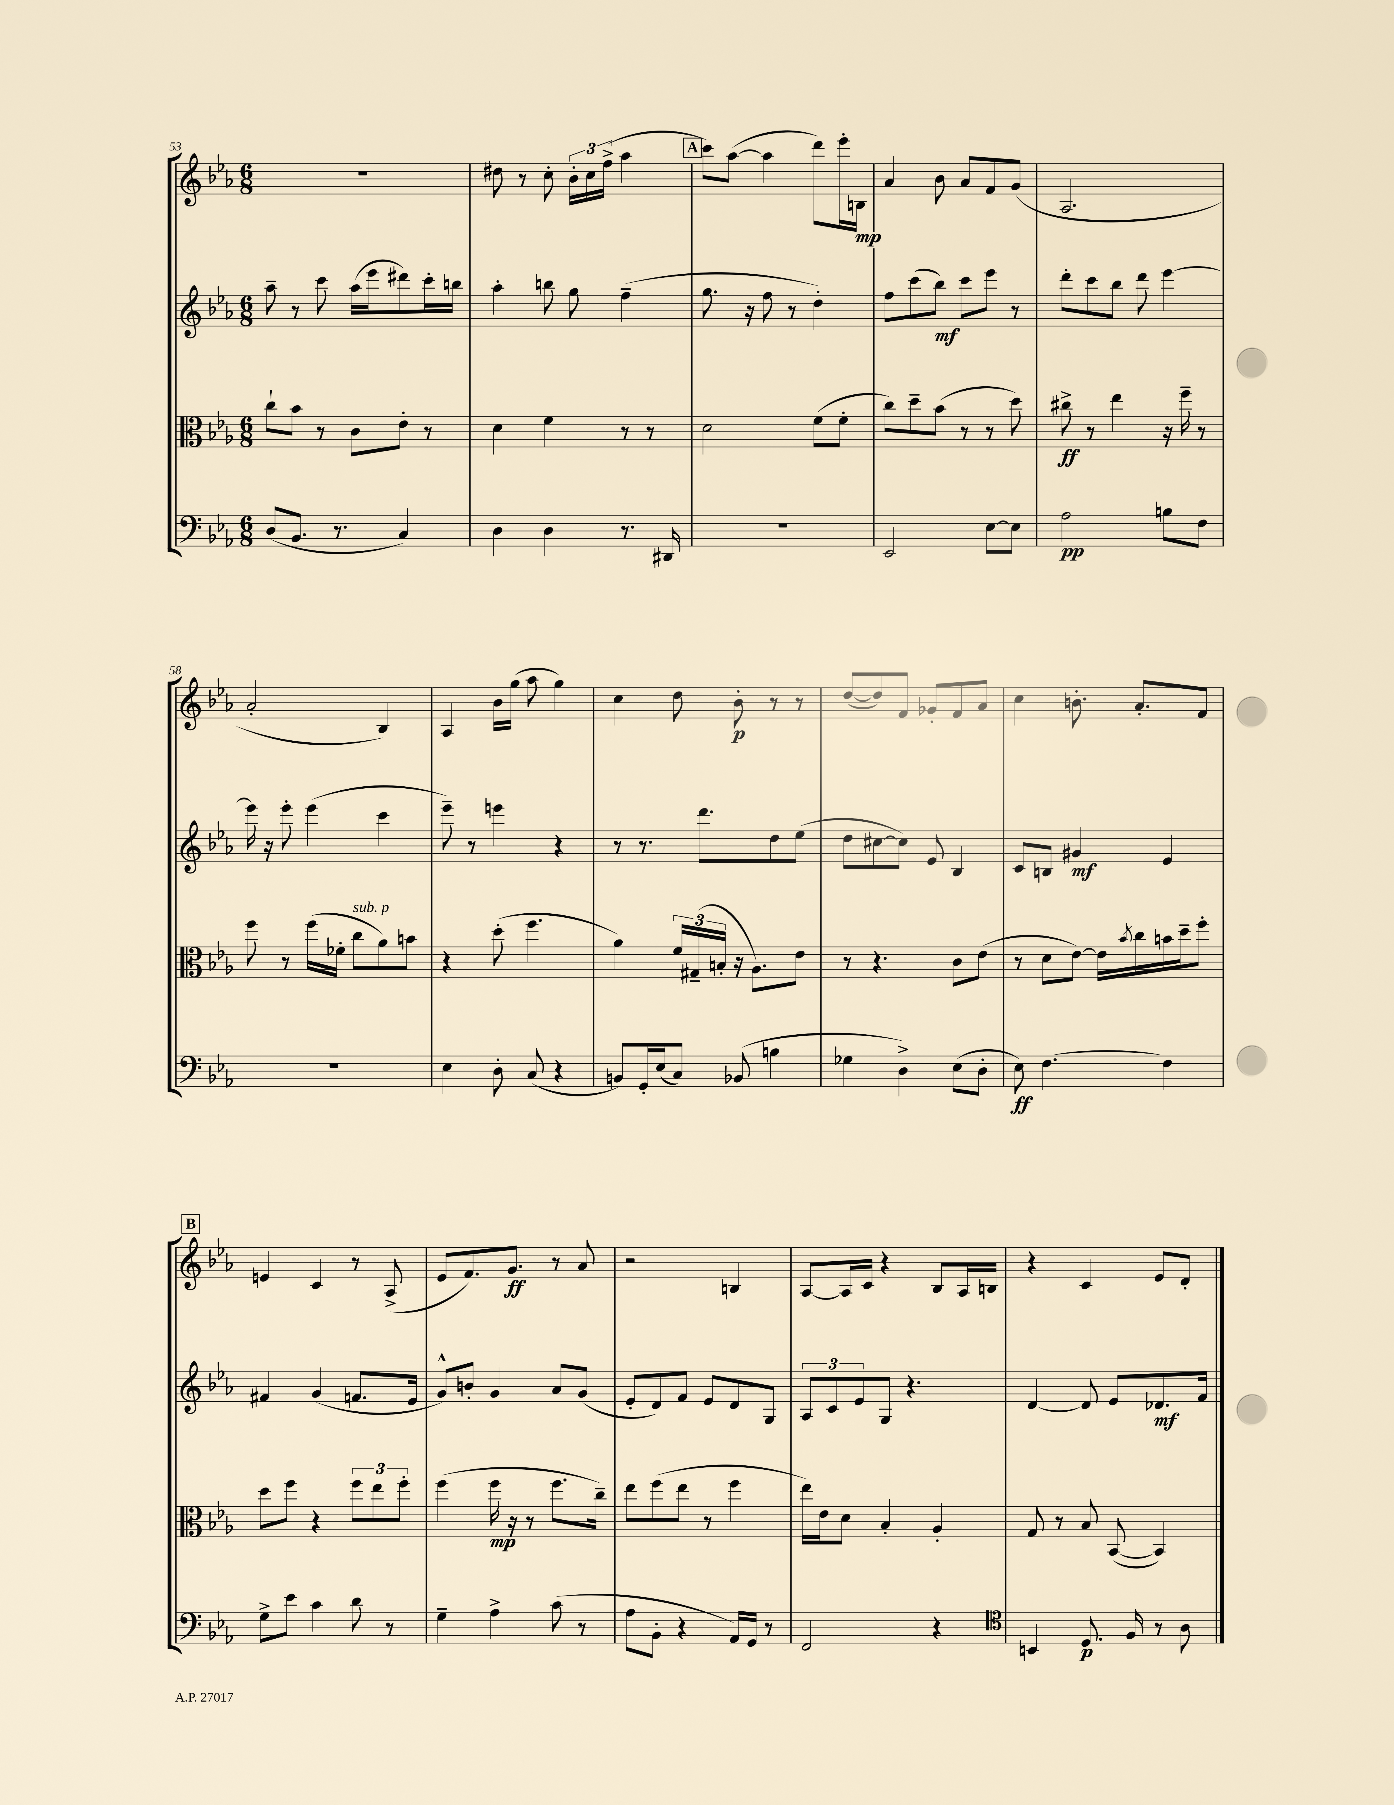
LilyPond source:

<<
\new StaffGroup <<
\new Staff = "s0" {
    \clef treble \key ees \major \numericTimeSignature \time 6/8
    R2. |
    dis''8 r8 c''8-. \tuplet 3/2 { bes'16-. c''16 f''16->( } aes''4 |
    \mark \markup { \box "A" } c'''8) aes''8~( aes''4 d'''8) ees'''16-. b16\mp |
    aes'4 bes'8 aes'8 f'8 g'8( |
    aes2. |
    aes'2-. bes4) |
    aes4 bes'16 g''16( aes''8 g''4) |
    c''4 d''8 bes'8-.\p r8 r8 |
    d''8~( d''8) f'8 ges'8-. f'8 aes'8 |
    c''4 b'8.-. aes'8.-. f'8 |
    \mark \markup { \box "B" } e'4 c'4 r8 aes8->( |
    ees'8 f'8.) g'8.\ff r8 aes'8 |
    r2 b4 |
    aes8~ aes16 c'16 r4 bes8 aes16 b16 |
    r4 c'4 ees'8 d'8-. \bar "|." |
}
\new Staff = "s1" {
    \clef treble \key ees \major \numericTimeSignature \time 6/8
    aes''8-- r8 c'''8 aes''16( ees'''16 dis'''8) c'''16-. b''16 |
    aes''4-. b''8 g''8 f''4--( |
    \mark \markup { \box "A" } g''8. r16 f''8 r8 d''4-.) |
    f''8 c'''8( bes''8\mf) c'''8 ees'''8 r8 |
    d'''8-. c'''8 bes''8 d'''8 ees'''4~ |
    ees'''16 r16 ees'''8-. ees'''4( c'''4 |
    ees'''8--) r8 e'''4 r4 |
    r8 r8. d'''8. d''8 ees''8( |
    d''8 cis''8~ cis''8) ees'8 bes4 |
    c'8 b8 gis'4\mf ees'4 |
    \mark \markup { \box "B" } fis'4 g'4( f'8. ees'16 |
    g'8-^) b'8-. g'4 aes'8 g'8( |
    ees'8-. d'8) f'8 ees'8 d'8 g8 |
    \tuplet 3/2 { aes8 c'8 ees'8 } g8 r4. |
    d'4~ d'8 ees'8 des'8.\mf f'16 \bar "|." |
}
\new Staff = "s2" {
    \clef alto \key ees \major \numericTimeSignature \time 6/8
    c''8-! bes'8 r8 c'8 ees'8-. r8 |
    d'4 f'4 r8 r8 |
    \mark \markup { \box "A" } d'2 f'8( f'8-. |
    c''8) d''8-- bes'8( r8 r8 d''8) |
    cis''8->\ff r8 ees''4 r16 f''16-- r8 |
    f''8 r8 f''16( fes'16-. c''8^\markup { \italic "sub. p" } aes'8) b'8 |
    r4 d''8-.( f''4. |
    aes'4) \tuplet 3/2 { f'16 gis16--( b16-. } r16 aes8.) ees'8 |
    r8 r4. c'8 ees'8( |
    r8 d'8 ees'8~) ees'16 \acciaccatura { bes'8 } c''16 b'16 d''16-- f''8-. |
    \mark \markup { \box "B" } d''8 f''8 r4 \tuplet 3/2 { f''8 ees''8 f''8-. } |
    f''4( f''16\mp r16 r8 f''8. c''16--) |
    ees''8 f''8( ees''8 r8 f''4 |
    ees''16) ees'16 d'8 bes4-. aes4-. |
    g8 r8 bes8 bes,8~( bes,4) \bar "|." |
}
\new Staff = "s3" {
    \clef bass \key ees \major \numericTimeSignature \time 6/8
    d8( bes,8. r8. c4) |
    d4 d4 r8. dis,16 |
    \mark \markup { \box "A" } R2. |
    ees,2 ees8~ ees8 |
    aes2\pp b8 f8 |
    R2. |
    ees4 d8-. c8( r4 |
    b,8) g,16-. ees16( c8) bes,8( b4 |
    ges4 d4->) ees8( d8-. |
    ees8\ff) f4.~ f4 |
    \mark \markup { \box "B" } g8-> ees'8 c'4 d'8 r8 |
    g4-- aes4-> c'8( r8 |
    aes8 bes,8-. r4 aes,16) g,16 r8 |
    f,2 r4 |
    \clef tenor b,4 d8.\p f16 r8 aes8 \bar "|." |
}
>>
>>
\layout { \context { \Score currentBarNumber = #53 } }
